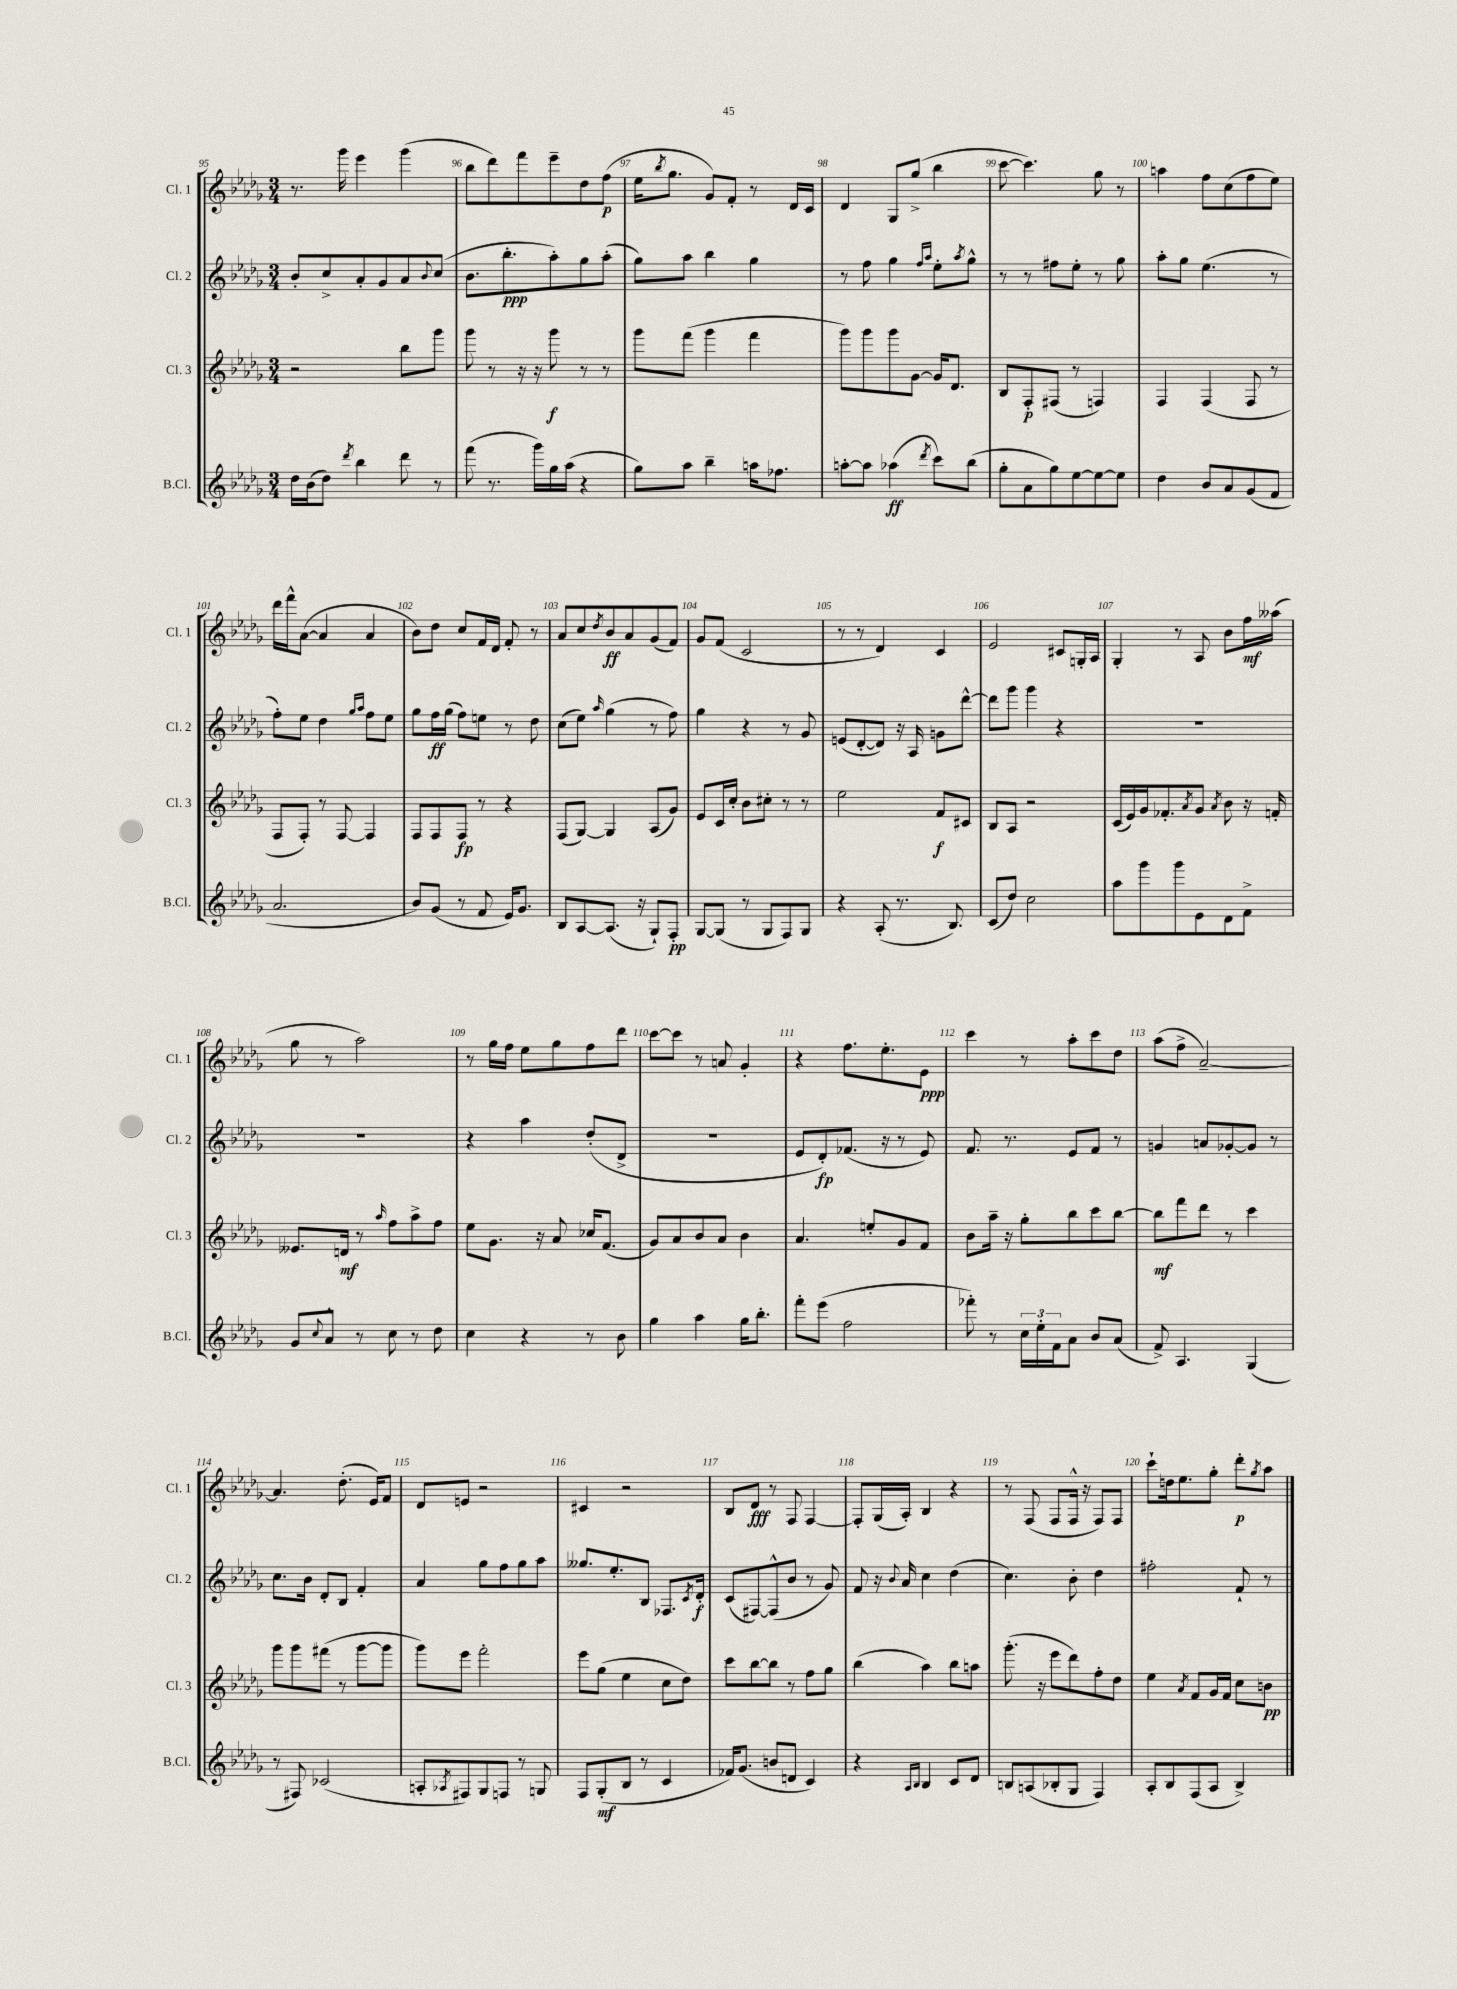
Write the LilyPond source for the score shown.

<<
\new StaffGroup <<
\new Staff = "s0" \with { instrumentName = "Cl. 1" shortInstrumentName = "Cl. 1" } {
    \clef treble \key des \major \numericTimeSignature \time 3/4
    r8. ges'''16 ees'''4 ges'''4( |
    bes''8 des'''8) f'''8 ees'''8-- des''8 f''8\p( |
    ees''16 \acciaccatura { bes''8 } ges''8. ges'8) f'8-. r8 des'16 c'16 |
    des'4 ges8 ges''8->( bes''4 |
    c'''8~ c'''4.) ges''8 r8 |
    a''4 f''8 c''8( f''8 ees''8) |
    des'''16 f'''16-^ aes'8~( aes'4 aes'4 |
    bes'8) des''8 c''8 f'16 des'16 f'8-. r8 |
    aes'8 c''8 \acciaccatura { des''8 } bes'8\ff aes'8 ges'8( f'8) |
    ges'8 f'8( c'2 |
    r8 r8 des'4) c'4 |
    ees'2 cis'8 g16-. aes16 |
    ges4-. r8 aes8 bes'8 f''16\mf aeses''16( |
    ges''8 r8 aes''2) |
    r8 ges''16 f''16 ees''8 ges''8 f''8 des'''8 |
    c'''8~ c'''8 r8 a'8 ges'4-. |
    r4 f''8. ees''8.-. ees'8\ppp |
    c'''4 r8 aes''8-. c'''8 des''8 |
    aes''8( f''8-> aes'2~--) |
    aes'4. des''8.-.( ees'16) f'8 |
    des'8 e'8 r2 |
    cis'4 r2 |
    bes8 des'8\fff r8 f8 f4~ |
    f8-. ges16( aes16-.) bes4 r4 |
    r8 f8( f8 f16-^ r16 f8) f8 |
    c'''8-! d''16 ees''8. ges''8-. des'''8-.\p \acciaccatura { ges''8 } aes''8 \bar "|." |
}
\new Staff = "s1" \with { instrumentName = "Cl. 2" shortInstrumentName = "Cl. 2" } {
    \clef treble \key des \major \numericTimeSignature \time 3/4
    bes'8-. c''8-> aes'8-. ges'8 aes'8 \appoggiatura { bes'8 } c''8( |
    bes'8. bes''8.-.\ppp aes''8-.) ges''8 aes''8-.( |
    ges''8) aes''8 bes''4 ges''4 |
    r8 f''8 ges''4 \grace { f''16 aes''16 } ees''8-. \acciaccatura { aes''8 } ges''8-^ |
    r8 r8 fis''8 ees''8-. r8 ges''8 |
    aes''8-. ges''8 ees''4.( r8 |
    f''8-.) ees''8 des''4 \grace { ges''16 aes''16 } f''8 ees''8 |
    ges''8 f''16\ff ges''16( f''8) e''8 r8 des''8 |
    c''8( ees''8) \grace { aes''16 } ges''4( r8 f''8) |
    ges''4 r4 r8 ges'8 |
    e'8( des'8~-. des'8) r16 aes16 g'8 des'''8~-^ |
    des'''8 ges'''8 ges'''4 r4 |
    R2. |
    R2. |
    r4 aes''4 des''8-.( des'8-> |
    R2. |
    ees'8 des'8-.\fp) fes'8.( r16 r8 ees'8) |
    f'8. r8. ees'8 f'8 r8 |
    g'4 a'8 ges'8~-. ges'8 r8 |
    c''8. bes'16 des'8-. bes8 f'4-. |
    aes'4 ges''8 f''8 ges''8 aes''8 |
    geses''8. ees''8.-. bes8 fes8. \acciaccatura { c'8 } des'16-.\f |
    c'8( fis8~) fis8-^( bes'8 r8 ges'8) |
    f'8 r16 \appoggiatura { bes'8 } aes'16 c''4 des''4( |
    c''4.) bes'8-. des''4 |
    fis''2-. f'8-! r8 \bar "|." |
}
\new Staff = "s2" \with { instrumentName = "Cl. 3" shortInstrumentName = "Cl. 3" } {
    \clef treble \key des \major \numericTimeSignature \time 3/4
    r2 bes''8 ges'''8 |
    ges'''8 r8 r16 r16 ges'''8\f r8 r8 |
    ges'''8 f'''8( ges'''4 f'''4 |
    ges'''8) ges'''8 ges'''8 ges'8~ ges'16 des'8. |
    bes8 f8-.\p fis8( r8 f4) |
    f4 f4( f8 r8 |
    f8 f8-.) r8 f8~ f4 |
    f8 f8 f8\fp r8 r4 |
    f8( ges8~) ges4 aes8( ges'8) |
    ees'8 c'16 c''16-. bes'8 cis''8-. r8 r8 |
    ees''2 f'8\f cis'8 |
    bes8 aes8 r2 |
    c'16( ees'16) ges'16 fes'8.-. \acciaccatura { aes'8 } ges'8 \acciaccatura { aes'8 } bes'8 r16 f'16-. |
    eeses'8. d'16\mf r8 \grace { aes''16 } f''8 aes''8-> f''8 |
    ees''8 ges'8. r16 aes'8 ces''16 f'8.( |
    ges'8) aes'8 bes'8 aes'8 bes'4 |
    aes'4. e''8-. ges'8 f'8 |
    bes'8 aes''16-- r16 ges''8-. bes''8 c'''8 bes''8~ |
    bes''8\mf f'''8 des'''8 r8 c'''4 |
    ges'''8 ges'''8 fis'''8( r8 ges'''8~ ges'''8 |
    ges'''8) ees'''8 f'''2-. |
    ees'''8 ges''8( ees''4 c''8 des''8) |
    c'''8 bes''8~ bes''8 r8 f''8 ges''8 |
    bes''4( aes''4) bes''8 a''8 |
    ges'''8.-.( r16 ees'''8 des'''8) f''8-. des''8 |
    ees''4 \acciaccatura { aes'8 } f'8 ges'16 f'16 c''8 b'8\pp \bar "|." |
}
\new Staff = "s3" \with { instrumentName = "B.Cl." shortInstrumentName = "B.Cl." } {
    \clef treble \key des \major \numericTimeSignature \time 3/4
    des''16 bes'16( des''8) \acciaccatura { des'''8 } bes''4 des'''8 r8 |
    f'''8( r8. ges'''16) ges''16 aes''16( r4 |
    ges''8) aes''8 bes''4-- a''16 fes''8. |
    a''8~-. a''8 aes''4\ff( \acciaccatura { des'''8 } c'''8) bes''8( |
    ges''8-. aes'8 ges''8) ees''8~ ees''8~ ees''8 |
    des''4 bes'8 aes'8 ges'8( f'8 |
    aes'2. |
    bes'8) ges'8( r8 f'8 ees'16) ges'8. |
    bes8 aes8~ aes8.( r16 ges8-!) f8-.\pp |
    ges8~ ges8( r8 ges8 f8) ges8 |
    r4 aes8-.( r8. bes8.) |
    c'8( des''8) c''2 |
    aes''8 ges'''8 ges'''8 ees'8 des'8 f'8-> |
    ges'8 \appoggiatura { c''8 } aes'8-^ r8 c''8 r8 des''8 |
    c''4 r4 r8 bes'8 |
    ges''4 aes''4 ges''16 bes''8.-. |
    f'''8-. ees'''8( f''2 |
    fes'''8-.) r8 \tuplet 3/2 { c''16 ees''16-. f'16 } aes'8 bes'8 aes'8( |
    f'8->) aes4. ges4( |
    r8 fis8) ces'2( |
    a8-. \acciaccatura { aes8 } fis8) ges8 f8 r8 g8 |
    f8 ges8-.\mf( bes8 r8 c'4 |
    fes'16) ges'8.( b'8 d'8 c'4) |
    r4 \grace { aes16 bes16 } bes4 c'8 des'8 |
    b8 a8( bes8-. ges8 f4) |
    aes8-. bes8 f8( aes8 bes4->) \bar "|." |
}
>>
>>
\layout { \context { \Score currentBarNumber = #95 \override BarNumber.break-visibility = ##(#f #t #t) barNumberVisibility = #all-bar-numbers-visible } }
